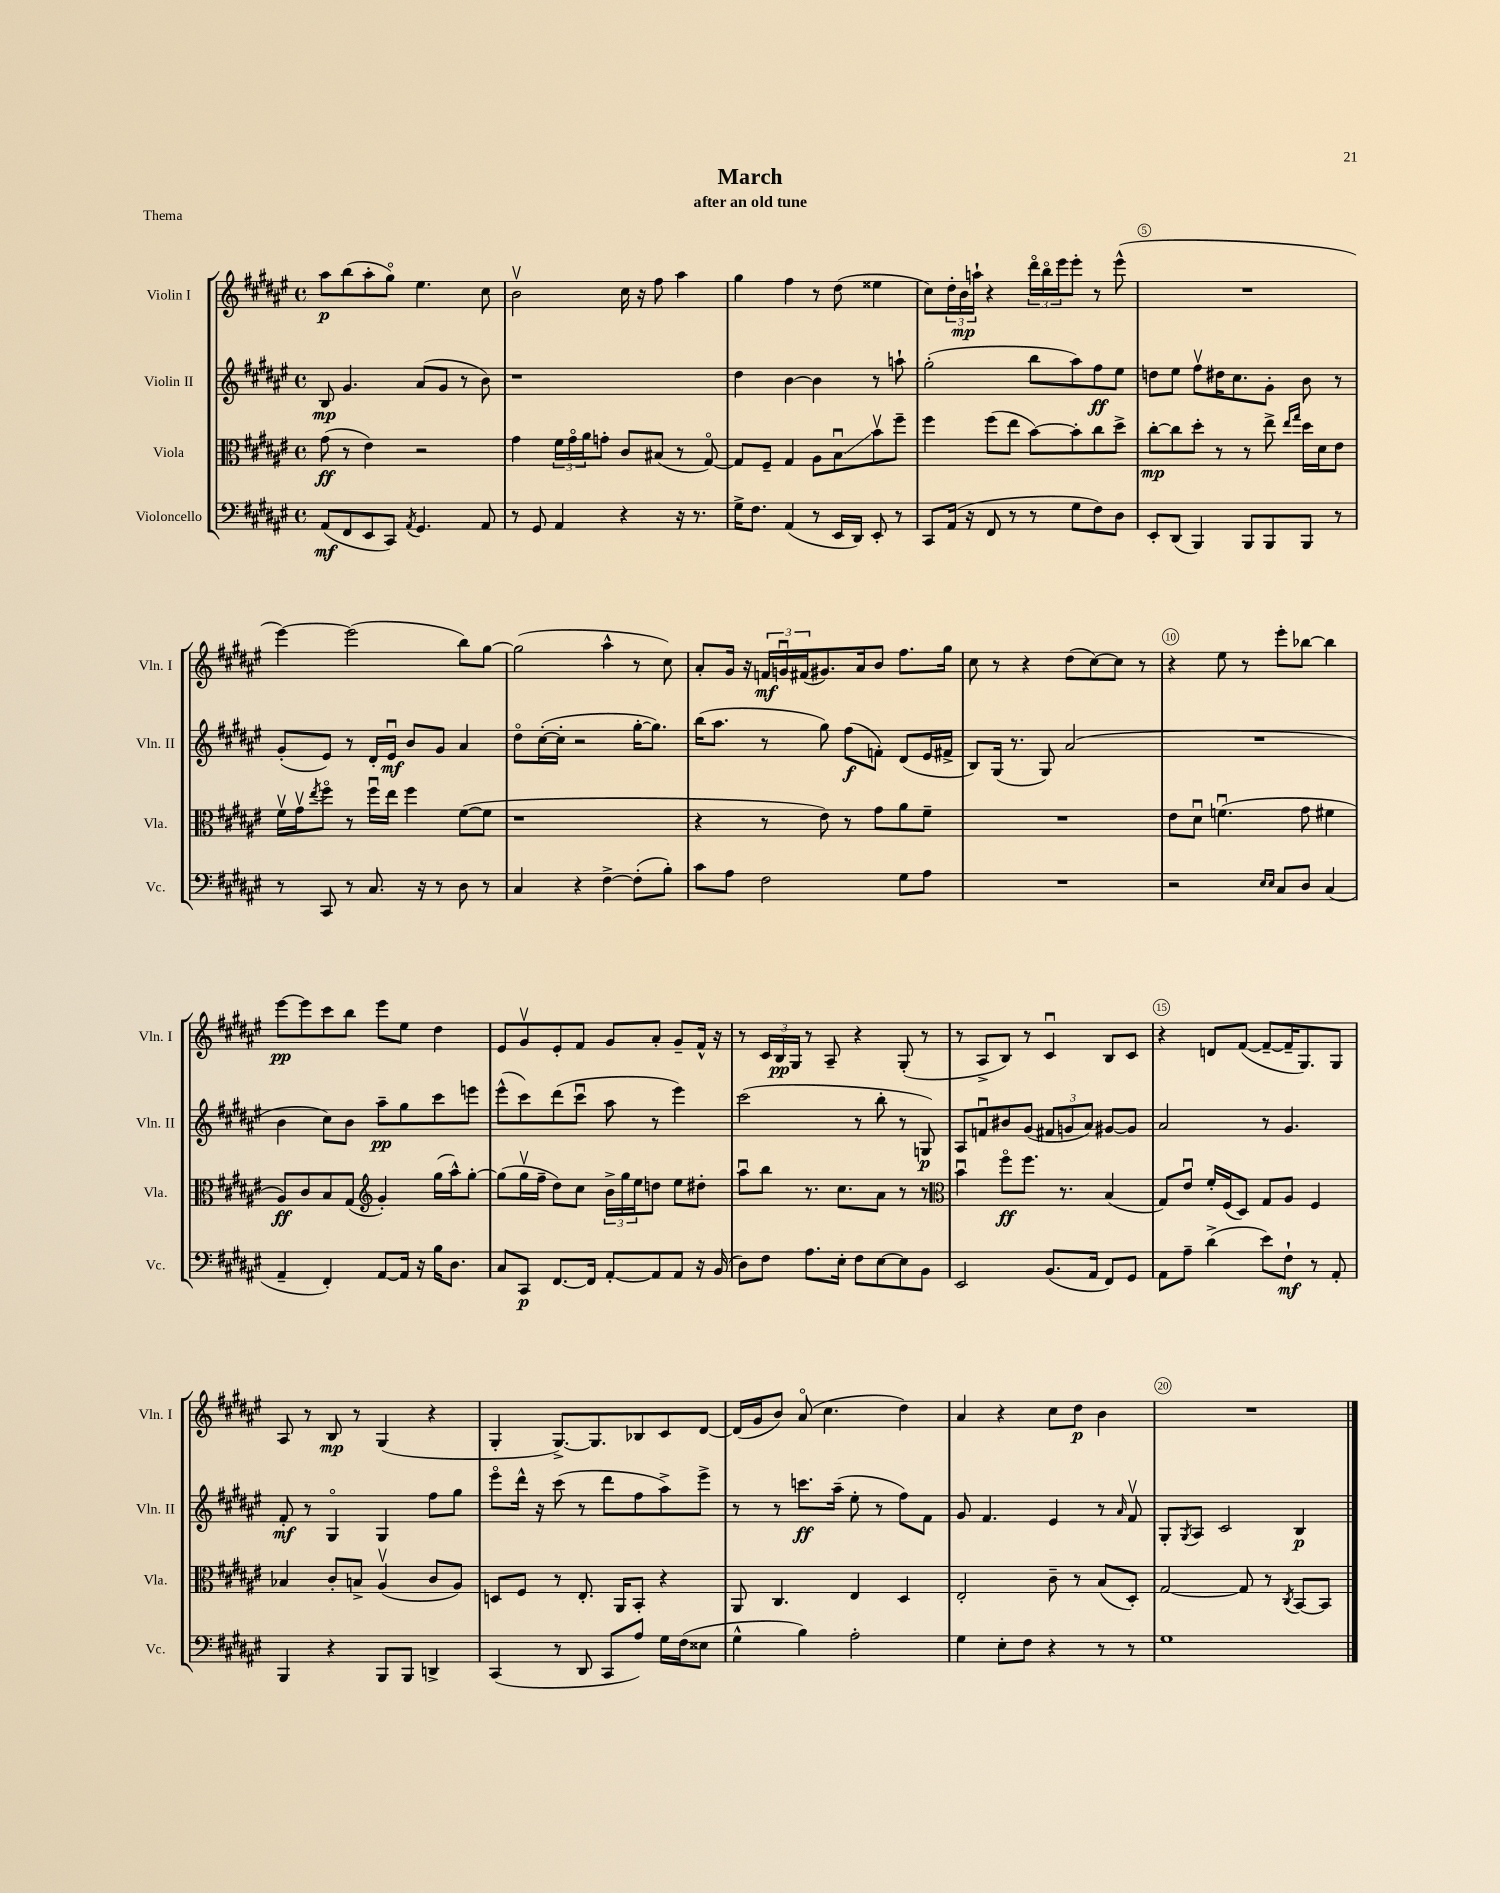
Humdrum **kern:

**kern	**kern	**kern	**kern
*staff4	*staff3	*staff2	*staff1
*clefF4	*clefC3	*clefG2	*clefG2
*k[f#c#g#d#a#e#]	*k[f#c#g#d#a#e#]	*k[f#c#g#d#a#e#]	*k[f#c#g#d#a#e#]
*M4/4	*M4/4	*M4/4	*M4/4
*met(c)	*met(c)	*met(c)	*met(c)
(8AA#	(8g#	8B	8aa#
8FF#	8r	4.g#	(8bb
8EE#	4e#)	.	8aa#'
8CC#)	.	.	8gg#o)
8qAA#	.	.	.
4.GG#	2r	(8a#	4.ee#
.	.	8g#	.
.	.	8r	.
8AA#	.	8b)	8cc#
=	=	=	=
8r	4g#	1r	2bv
8GG#	.	.	.
4AA#	24f#	.	.
.	24g#o	.	.
.	24a#	.	.
.	8g'	.	.
4r	8c#	.	16cc#
.	.	.	16r
.	(8B#	.	8ff#
16r	8r	.	4aa#
8.r	.	.	.
.	[8G#o)	.	.
=	=	=	=
16G#^	8G#]	4dd#	4gg#
8.F#	.	.	.
.	8F#~	.	.
(4AA#	4G#	[4b	4ff#
8r	8A#	4b]	8r
16EE#	8Bu	.	(8dd#
16DD#)	.	.	.
8EE#'	8bv	8r	4ee##
8r	8ff#~	8aa`	.
=	=	=	=
8CC#	4ff#	(2gg#'	8cc#)
(16AA#	.	.	24dd#'
.	.	.	24b
16r	.	.	.
.	.	.	24aa`
8FF#	(8ff#	.	4r
8r	8ee#	.	.
8r	[8b)	8bb	24ddd#o
.	.	.	24bbo
.	.	.	24eee#
8G#	8b']	8aa#)	8eee#'
8F#)	8cc#	8ff#	8r
8D#	8dd#^	8ee#	(8eee#^^
=	=	=	=
8EE#'	[8cc#'	8dd	1r
(8DD#	8cc#]	8ee#	.
4BBB)	8dd#'	8ff#v	.
.	8r	16dd#	.
.	.	8.cc#	.
8BBB	8r	.	.
8BBB	8ee#^	8g#'	.
.	16qqee#	.	.
.	16qqgg#	.	.
8BBB	16dd#	8b	.
.	16d#	.	.
8r	8e#	8r	.
=	=	=	=
8r	16f#v	(8g#'	[4eee#)
.	16g#v	.	.
.	8qee#	.	.
8CC#	8ff#o	8e#)	.
8r	8r	8r	(2eee#]
8.C#	16ff#u	16d#'	.
.	16ee#	16e#u	.
.	4ff#	8b	.
16r	.	.	.
8r	.	8g#	.
8D#	([8f#	4a#	8bb)
8r	8f#]	.	[8gg#
=	=	=	=
4C#	1r	8dd#o	(2gg#]
.	.	([16cc#'	.
.	.	16cc#']	.
4r	.	2r	.
[4F#^	.	.	4aa#^^
(8F#']	.	[16gg#'	8r
.	.	8.gg#])	.
8B')	.	.	8cc#)
=	=	=	=
8c#	4r	(16bb	8a#'
.	.	8.aa#	.
8A#	.	.	16g#
.	.	.	16r
2F#	8r	8r	24f
.	.	.	24gu
.	.	.	(24f#
.	8e#)	8gg#)	8.g#)
.	8r	(8ff#	.
.	.	.	16a#
.	8g#	8f')	8b
8G#	8a#	(8d#	8.ff#
8A#	8f#~	16e#	.
.	.	16f#^	16gg#
=	=	=	=
1r	1r	8B)	8cc#
.	.	(16G#	8r
.	.	8.r	.
.	.	.	4r
.	.	8G#)	.
.	.	(2a#	(8dd#
.	.	.	[8cc#)
.	.	.	8cc#]
.	.	.	8r
=	=	=	=
2r	8e#	1r	4r
.	8d#u	.	.
.	(4.fu	.	8ee#
.	.	.	8r
16qqE#	.	.	.
16qqE#	.	.	.
8C#	.	.	8eee#'
8D#	8g#	.	[8bb-
(4C#	4f#	.	4bb-]
=	=	=	=
4AA#~	8A#)	4b	[8eee#
.	8c#	.	8eee#]
4FF#')	8B	8cc#)	8ccc#
.	(8G#	8b	8bb
*	*clefG2	*	*
[8AA#	4g#')	8aa#~	8eee#
16AA#]	.	8gg#	8ee#
16r	.	.	.
16B	(16gg#	8ccc#	4dd#
8.D#	16aa#^^)	.	.
.	[8gg#'	8eee	.
=	=	=	=
8C#	(8gg#]	(8eee#^^	8e#
8CC#	16gg#v	8ccc#)	8g#v
.	16ff#~	.	.
[8.FF#	8dd#)	(8ddd#	8e#'
.	8cc#	8ccc#u	8f#
16FF#]	.	.	.
[8AA#'	24b^	8aa#	8g#
.	24gg#	.	.
.	24ee#	.	.
8AA#]	8dd	8r	8a#'
8AA#	8ee#	4eee#)	8g#~
16r	8dd#'	.	16f#^^
(16BB	.	.	16r
=	=	=	=
8D#)	8aa#u	(2ccc#	8r
8F#	8bb	.	24c#
.	.	.	24B
.	.	.	24G#
8.A#	8.r	.	8r
.	.	.	8A#~
16E#'	8.cc#	.	.
8F#	.	8r	4r
[8E#	8a#	8bb'	.
8E#]	8r	8r	(8G#'
8BB	8r	8G)	8r
=	=	=	=
*	*clefC3	*	*
2EE#	4bu	8A#	8r
.	.	8fu	8A#^
.	8ff#o	8b#	8B)
.	8.ff#	(8g#	8r
(8.BB	.	12f#	4c#u
.	8.r	.	.
.	.	12g	.
.	.	12a#)	.
16AA#	.	.	.
8FF#)	(4B	[8g#	8B
8GG#	.	8g#]	8c#
=	=	=	=
8AA#	8G#)	2a#	4r
8A#~	8e#u	.	.
(4d#^	16f#'	.	8d
.	(16F#	.	.
.	8D#)	.	([8f#
8e#)	8G#	8r	8f#~_
8F#`	8A#	4.g#	16f#~]
.	.	.	8.G#)
8r	4F#	.	.
8AA#'	.	.	8G#
=	=	=	=
4BBB	4B-	8f#'	8A#
.	.	8r	8r
4r	8c#'	4G#o	8B
.	8B^	.	8r
8BBB	(4A#v	4G#	(4G#
8BBB	.	.	.
4DD^	8c#	8ff#	4r
.	8A#)	8gg#	.
=	=	=	=
(4CC#	8D	8eee#o	4G#'
.	8F#	16ddd#^^	.
.	.	16r	.
8r	8r	(8ccc#	[8.G#^)
8DD#	8.E#'	8r	.
.	.	.	8.G#]
8CC#	.	8ddd#	.
.	16AA#	.	.
8A#)	8BB'	8ff#	8B-
16G#	4r	8aa#^)	8c#
(16F#	.	.	.
8E##	.	8eee#^	[8d#
=	=	=	=
4G#^^	8AA#	8r	(16d#]
.	.	.	16g#
.	4.C#	8r	8b)
4B)	.	8.ccc	(8a#o
.	.	.	4.cc#
.	.	(16aa#~	.
2A#'	4E#	8ee#'	.
.	.	8r	.
.	4D#	8ff#)	4dd#)
.	.	8f#	.
=	=	=	=
4G#	2E#'	8g#	4a#
.	.	4.f#	.
8E#'	.	.	4r
8F#	.	.	.
4r	8c#~	4e#	8cc#
.	8r	.	8dd#
8r	(8B	8r	4b
.	.	16qqa#	.
8r	8D#')	8f#v	.
=	=	=	=
1G#	[2G#	8G#'	1r
.	.	8qG#	.
.	.	8A#	.
.	.	2c#	.
.	8G#]	.	.
.	8r	.	.
.	8qC#	.	.
.	[8BB	4B	.
.	8BB]	.	.
==	==	==	==
*-	*-	*-	*-
